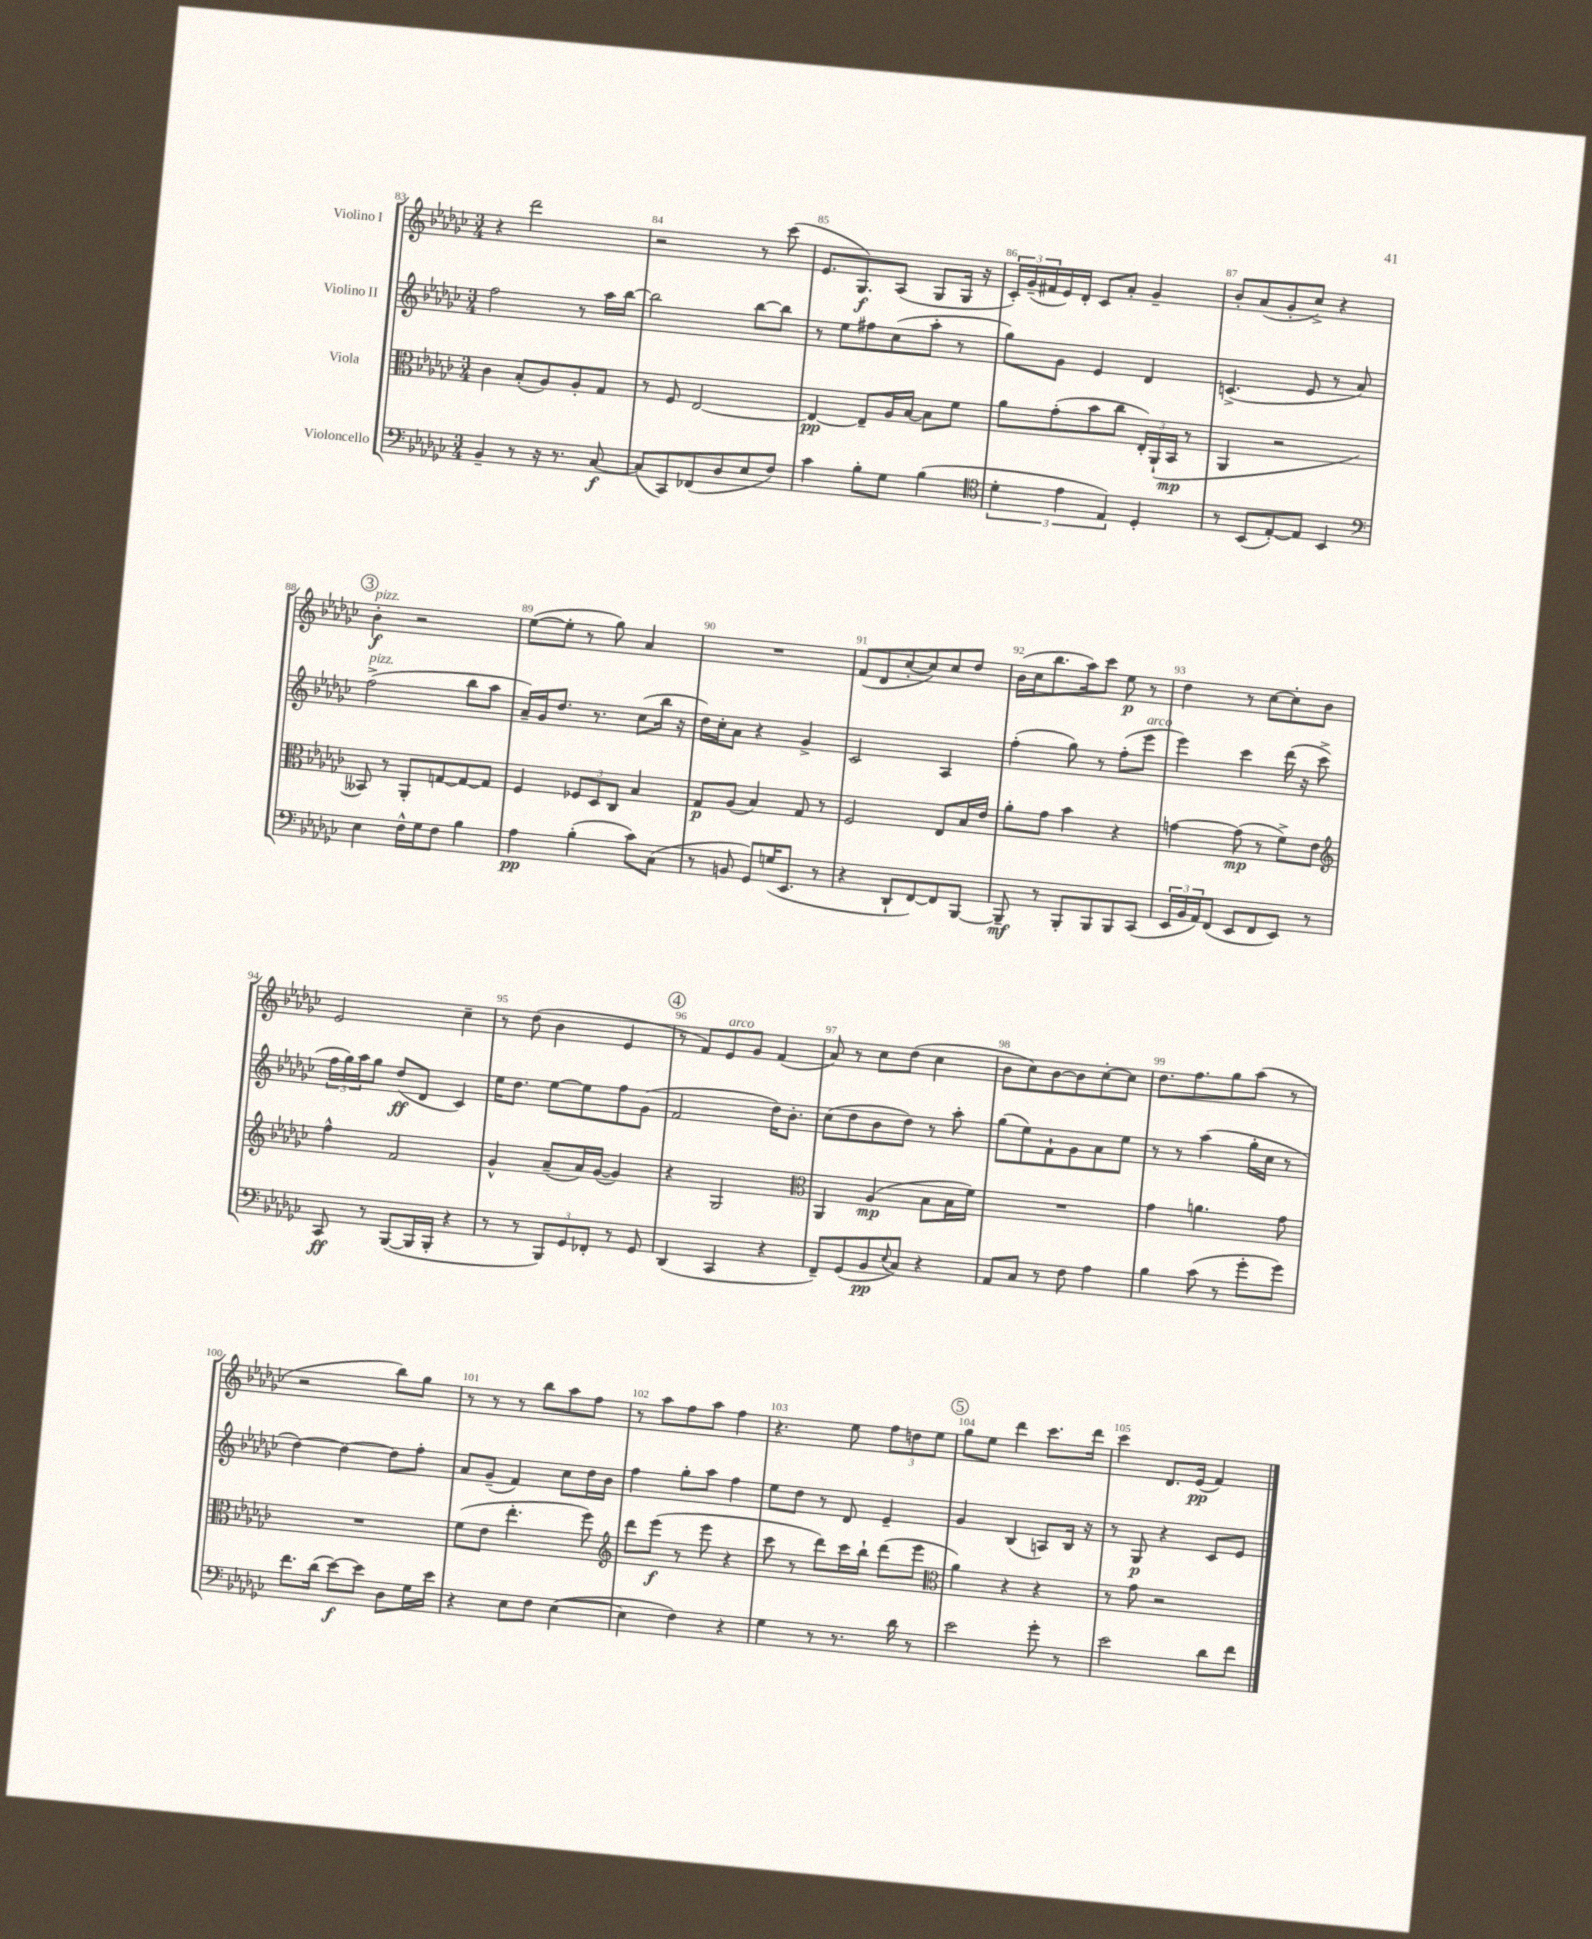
<<
\new StaffGroup <<
\new Staff = "s0" \with { instrumentName = "Violino I" } {
    \clef treble \key ges \major \numericTimeSignature \time 3/4
    r4 des'''2 |
    r2 r8 ces'''8( |
    ees'8. ges8.\f) aes8( ges8 ges16 r16 |
    \tuplet 3/2 { ces'16-.) ges'16--( fis'16 } ees'16) des'16-. ces'8 aes'8-. ges'4-- |
    bes'8-. aes'8( ges'8-. ces''8->) r4 |
    \mark \markup { \circle "3" } bes'4-.\f^\markup { \italic "pizz." } r2 |
    ees''8~( ees''8-. r8 ges''8) aes'4 |
    R2. |
    f'8( des'8 ces''8~-. ces''8) ces''8 des''8 |
    bes'16( ces''16 bes''8. aes''16) ces'''8 ees''8\p r8 |
    des''4 r8 ces''8~ ces''8-. bes'8 |
    ees'2 ces''4-- |
    r8 des''8( bes'4 ees'4 |
    \mark \markup { \circle "4" } r8 f'8) ees'8^\markup { \italic "arco" } ges'8 f'4( |
    aes'8) r8 ces''8 des''8( ces''4 |
    bes'8 ces''8) bes'8~ bes'8 ces''8~-. ces''8 |
    des''8. f''8. ges''8 aes''8( r8 |
    r2 bes''8) ges''8 |
    r8 r8 r8 bes''8 aes''8 f''8 |
    r8 aes''8 f''8 aes''8 f''4 |
    r4. ees''8 \tuplet 3/2 { f''8 d''8 ees''8 } |
    \mark \markup { \circle "5" } ges''8 ees''8 des'''4 ces'''8. des'''16 |
    ces'''4 des'8. ees'16\pp( f'4) \bar "|." |
}
\new Staff = "s1" \with { instrumentName = "Violino II" } {
    \clef treble \key ges \major \numericTimeSignature \time 3/4
    f''2 r8 aes''16 bes''16~ |
    bes''2 bes''8~ bes''8 |
    r8 ees''8 fis''8 ces''8( aes''8-. r8 |
    ges''8) ges'8 ees'4 des'4 |
    c'4.->( ees'8 r8 aes'8) |
    \mark \markup { \circle "3" } f''2->^\markup { \italic "pizz." }( bes''8 aes''8 |
    aes'16--) ges'16 des''8. r8. ces''8( bes''16 r16 |
    des''16) ces''16-. aes'8 r4 ges'4-> |
    ces'2 aes4 |
    f''4-.( ges''8) r8 f''8-.( ees'''8^\markup { \italic "arco" } |
    ees'''4) ces'''4 des'''16( r16 ces'''8-> |
    \tuplet 3/2 { f''16 ges''16) aes''16 } ges''8 des''8\ff( des'8 ces'4) |
    ees''16 des''8. ees''8~ ees''8 f''8 ges'8( |
    \mark \markup { \circle "4" } f'2 des''16) bes'8.-. |
    ces''8( des''8 bes'8 des''8) r8 aes''8-. |
    ges''8( ees''8) f'8-! ges'8 aes'8 ees''8 |
    r8 r8 aes''4( ges''16-. ces''16 r8 |
    des''4~) des''4~ des''8 f''8-. |
    aes'8 ges'8--( f'4) ces''8 des''16 bes'16 |
    f''4 ges''8-. aes''8 f''4 |
    ees''8 des''8 r8 des'8 ees'4-- |
    \mark \markup { \circle "5" } ges'4 bes4( a8) bes16 r16 |
    r8 ges8\p r4 ces'8 ees'8 \bar "|." |
}
\new Staff = "s2" \with { instrumentName = "Viola" } {
    \clef alto \key ges \major \numericTimeSignature \time 3/4
    ces'4 bes8-.( aes8) aes8-. ges8 |
    r8 f8 ees2~ |
    ees4~\pp ees8-- aes16 bes16~ bes8 f'8 |
    aes'8 ges'8-.( bes'8 ces''8 \tuplet 3/2 { ees16-.) aes,16-!( bes,16\mp } r8 |
    aes,4 r2 |
    \mark \markup { \circle "3" } beses,8) r8 aes,8-. g8~ g8~ g8 |
    f4 \tuplet 3/2 { fes8 des8 ces8 } bes4 |
    ges8\p aes8( bes4) ges8 r8 |
    f2 ees8 bes16 ees'16 |
    aes'8-. ges'8 bes'4 r4 |
    g'4~ g'8\mp( r8 f'8->) ees'8 |
    \clef treble f''4-^ f'2 |
    ges'4-^ aes'8--( aes'16) ges'16~( ges'4) |
    \mark \markup { \circle "4" } r4 ges2 |
    \clef alto aes,4 aes4\mp( bes8 bes16 f'16) |
    R2. |
    ges'4 a'4. ges'8 |
    R2. |
    f'8( ees'8 ees''4.-. f''8) |
    \clef treble des'''8 ees'''8\f( r8 ees'''8 r4 |
    ces'''8 r8 des'''8) ces'''16 bes''16-! des'''8( ees'''8 |
    \mark \markup { \circle "5" } \clef alto aes'4) r4 r4 |
    r8 ges'8 r2 \bar "|." |
}
\new Staff = "s3" \with { instrumentName = "Violoncello" } {
    \clef bass \key ges \major \numericTimeSignature \time 3/4
    bes,4-- r8 r16 r8. ces8~\f |
    ces8( ces,8) fes,8( des8 ees8 f8) |
    ces'4 bes8-. ges8 bes4( |
    \clef tenor \tuplet 3/2 { des'4-. ees'4 ees4) } des4-. |
    r8 bes,8( ees8~-.) ees8 bes,4 |
    \mark \markup { \circle "3" } \clef bass ees4 f16-^ ges16 f8 bes4 |
    aes4\pp bes4-.( ces'8) ces8( |
    r8 b,8 ges,8) g16( ees,8. r8 |
    r4 des,8-! f,8~) f,8 bes,,8~ |
    bes,,8--\mf r8 bes,,8-. bes,,8 bes,,8 ces,8( |
    \tuplet 3/2 { ees,16 bes,16 aes,16) } f,8( ees,8 f,8 ees,8) r8 |
    ces,8\ff r8 bes,,8~( bes,,16 bes,,16-. r4 |
    r8 r8 \tuplet 3/2 { bes,,8) ges,8 fes,8-. } r8 ges,8 |
    \mark \markup { \circle "4" } des,4( ces,4 r4 |
    f,8--) ges,8( bes,8\pp \appoggiatura { ees8 } ces8) r4 |
    aes,8 ces8 r8 f8 aes4 |
    bes4 ces'8( r8 ges'8-. ges'8) |
    f'8. des'16( ees'8~\f) ees'8 des8 ges16 ees'16 |
    r4 ees8 f8 ees4~( |
    ees4 f4) r4 |
    ges4 r8 r8. des'16 r8 |
    \mark \markup { \circle "5" } ees'2 ges'8-. r8 |
    ees'2 des'8 f'8 \bar "|." |
}
>>
>>
\layout { \context { \Score currentBarNumber = #83 \override BarNumber.break-visibility = ##(#f #t #t) barNumberVisibility = #all-bar-numbers-visible } }
